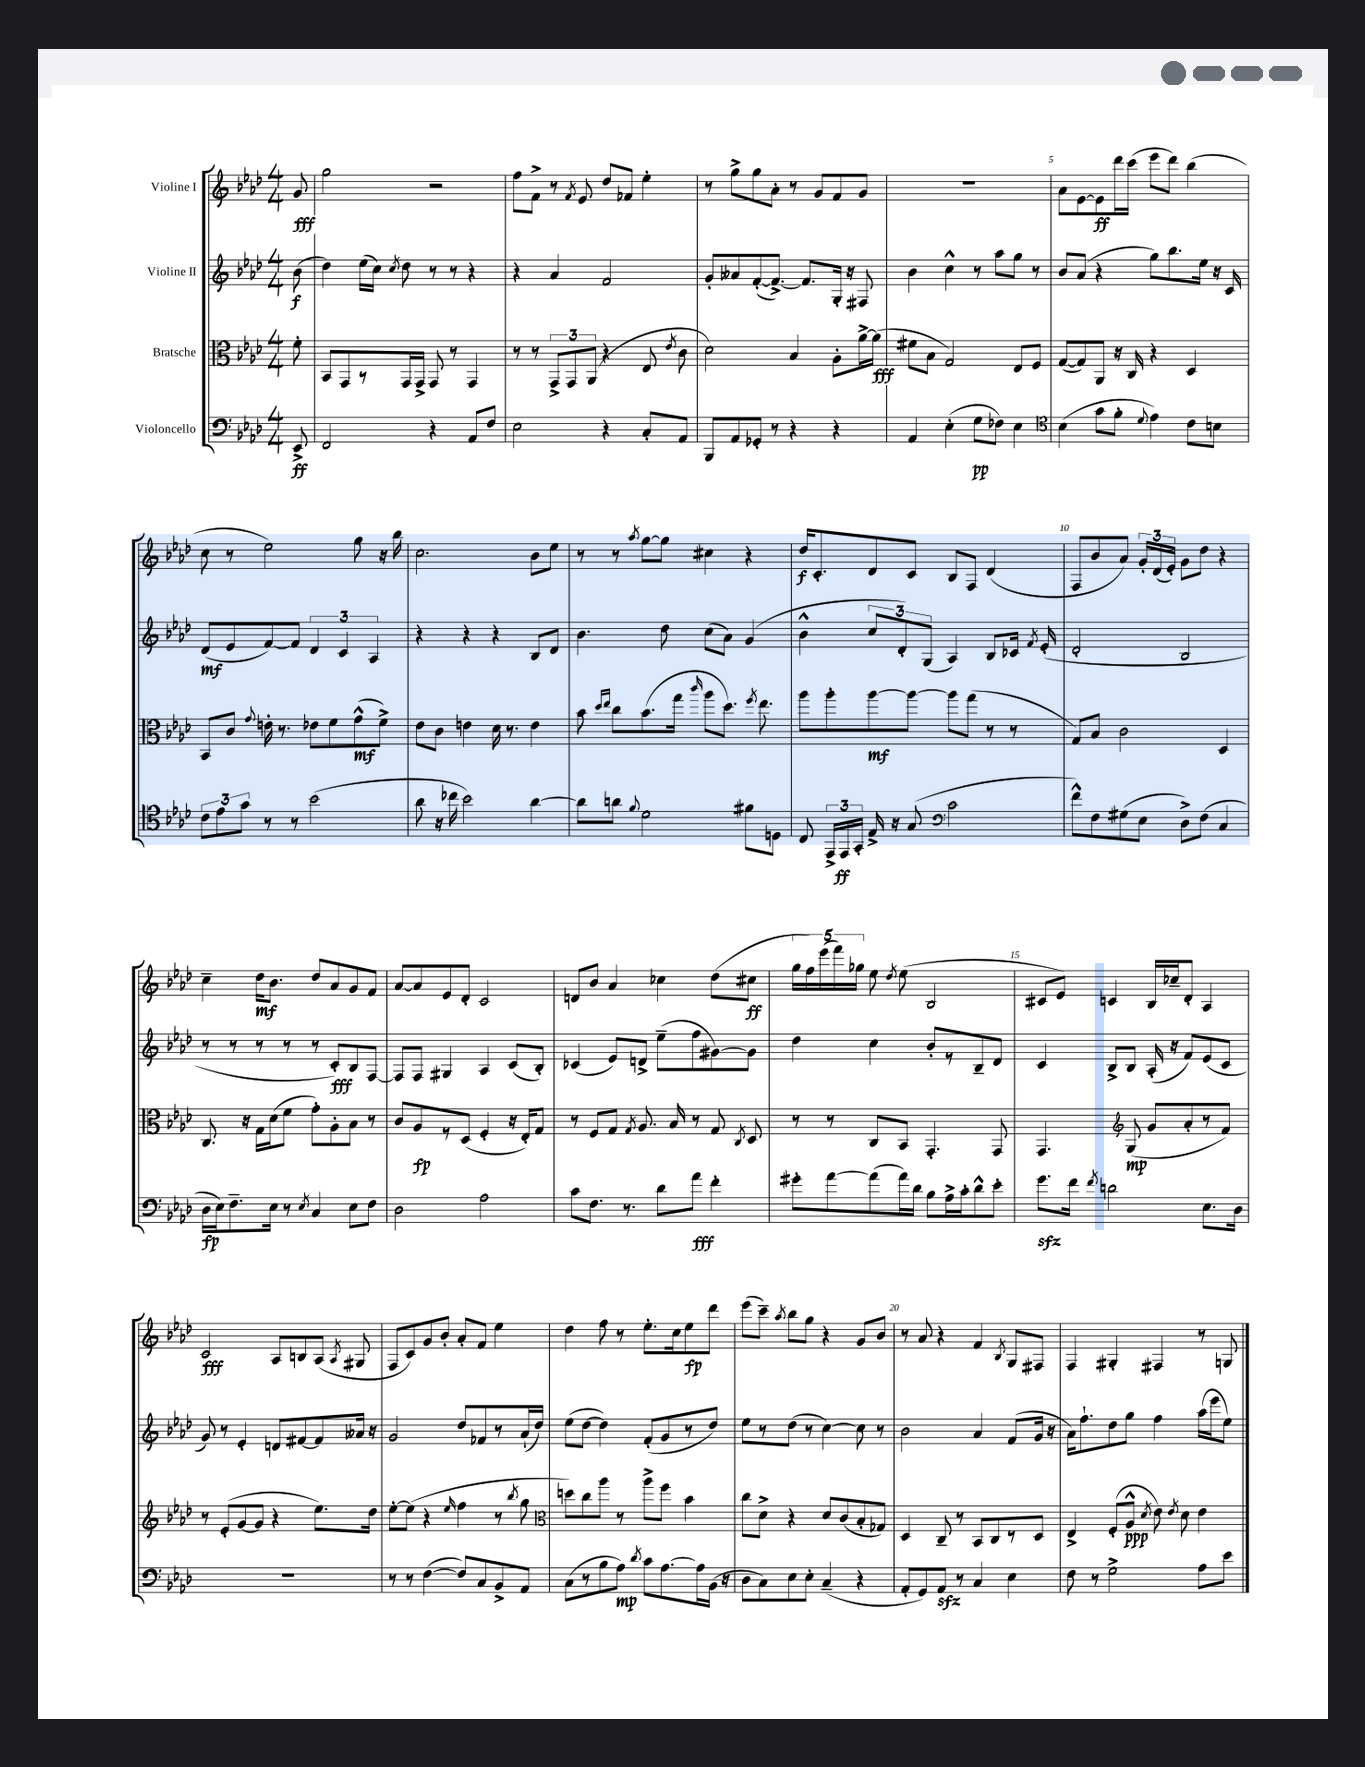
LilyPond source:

<<
\new StaffGroup <<
\new Staff = "s0" \with { instrumentName = "Violine I" } {
    \clef treble \key aes \major \numericTimeSignature \time 4/4 \partial 8
    \autoBeamOff g'8\fff |
    g''2 r2 |
    f''8[ f'8]-> r8 \acciaccatura { f'8 } ees'8 des''8[ fes'8] ees''4-. |
    r8 g''8[-> g''8 aes'8]-. r8 g'8[ f'8 g'8] |
    R1 |
    aes'8[ ees'8~ ees'8\ff des'''16 c'''16]( ees'''8[ des'''8]) bes''4( |
    c''8 r8 ees''2) g''8 r16 bes''16 |
    c''2. bes'8[ ees''8] |
    r8 r8 \acciaccatura { aes''8 } g''8[~ g''8] cis''4 r4 |
    des''16[\f c'8.-. des'8 c'8] bes8[ f8] des'4( |
    f8[ bes'8 aes'8]) \tuplet 3/2 { g'16[-. des'16( ees'16]-.) } g'8[ des''8] r4 |
    c''4-- des''16[\mf bes'8.] des''8[ aes'8 g'8 f'8] |
    aes'8[~ aes'8 ees'8 des'8]-. c'2 |
    d'8[ bes'8] aes'4 ces''4 des''8[( cis''8]\ff |
    \tuplet 5/4 { g''16[ f''16) ees'''16( f'''16) ges''16] } ees''8 \acciaccatura { des''8 } ees''8( bes2 |
    cis'8[ ees'8]) c'4 bes16[ ces''16-- des'8]-. aes4 |
    c'2\fff aes8[ b8 aes8]( \acciaccatura { aes8 } gis8 |
    f8[ c'8) g'8 bes'8]-. aes'8[-. f'8] ees''4 |
    des''4 f''8 r8 ees''8.[-. c''16 ees''8\fp des'''8] |
    ees'''8[( c'''8]--) \acciaccatura { aes''8 } bes''8[ g''8] r4 g'8[ bes'8] |
    r8 aes'8 r4 f'4 \acciaccatura { bes8 } g8[ fis8] |
    f4 gis4-. fis4 r8 g8 \bar "|." |
}
\new Staff = "s1" \with { instrumentName = "Violine II" } {
    \clef treble \key aes \major \numericTimeSignature \time 4/4 \partial 8
    \autoBeamOff bes'8\f( |
    des''4) ees''16[( c''16]) \acciaccatura { c''8 } des''8 r8 r8 r4 |
    r4 aes'4 f'2 |
    g'8[-. aeses'8 f'8~-.( f'8.]~->) f'8.[ g16]-. r16 fis8 |
    bes'4 c''4-^ r8 aes''8[ g''8] r8 |
    bes'8[ aes'8]( r4 g''8[) bes''8. ees''16] r16 c'16 |
    des'8[\mf( ees'8 f'8~) f'8] \tuplet 3/2 { des'4 c'4 aes4 } |
    r4 r4 r4 bes8[ des'8] |
    bes'4. des''8 c''8[( aes'8]) g'4( |
    bes'4-^ \tuplet 3/2 { c''8[ des'8-.) g8]( } aes4) bes8[ ces'16] \acciaccatura { f'8 } ees'16-.( |
    des'2-. bes2 |
    r8 r8 r8 r8 r8 c'8[-.\fff) bes8 f8]~ |
    f8[ f8] gis4 aes4 c'8[( bes8]-.) |
    ces'4( ees'8[) d'8]-> ees''8[--( f''8 gis'8~) gis'8] |
    des''4 c''4 bes'8[-. r8 bes8-- des'8] |
    c'4 bes8[-> bes8] aes16-.( r16 f'8[) ees'8( c'8] |
    g'8) r8 ees'4-. d'8[ fis'8~ fis'8 aeses'16] r16 |
    g'2 des''8[ fes'8 r8 aes'16-!( des''16]) |
    ees''8[( des''8]~ des''4) f'8[-.( g'8 r8 des''8]) |
    ees''8[ r8 des''8]( r8 c''4~) c''8 r8 |
    bes'2 aes'4 f'8[( g'16] r16 |
    aes'16[) f''8.-! des''8 g''8] f''4 aes''16[( ees'''16 ees''8]) \bar "|." |
}
\new Staff = "s2" \with { instrumentName = "Bratsche" } {
    \clef alto \key aes \major \numericTimeSignature \time 4/4 \partial 8
    \autoBeamOff f'8-. |
    bes,8[ g,8 r8 g,16 g,16]-> g,8 r8 g,4 |
    r8 r8 \tuplet 3/2 { g,8[-> g,8 aes,8]( } r4 ees8 \acciaccatura { ees'8 } c'8 |
    des'2) bes4 aes8[-. aes'16~-> aes'16]\fff( |
    fis'8[ bes8] g2) ees8[ f8] |
    g8[~( g8) aes,8] r16 c16 r4 des4 |
    bes,8[ c'8] \appoggiatura { g'8 } e'16-. r8. ees'8[ f'8 g'8-^\mf( f'8]->) |
    ees'8[ c'8] e'4 des'16 r8. e'4 |
    bes'8 \grace { des''16[ ees''16] } c''8[ bes'8.( g''16] \grace { c'''16 } aes''8[ des''8.]) \acciaccatura { f''8 } ees''8. |
    aes''8[ aes''8-. aes''8~\mf aes''8]~ aes''8[ g''8]( r8 r8 |
    g8[) bes8] c'2 des4 |
    c8. r16 g16[ des'16( f'8] g'8[-.) aes8-. bes8] r8 |
    c'8[ aes8\fp r8 des8]( f4-. r16 ees16[-.) g8] |
    r8 f8[ g8] \acciaccatura { g8 } aes8. bes16 r8 g8 \acciaccatura { c8 } des8 |
    r8 r8 c8[ bes,8] g,4.-. g,8 |
    g,4. \clef treble g8\mp( g'8[ aes'8-. r8 f'8]) |
    r8 ees'8[-.( g'8~ g'8] r4 ees''8.[) des''16] |
    ees''8[~-. ees''8]( r4 \grace { ees''16 } f''4 r8 \acciaccatura { bes''8 } g''8 |
    \clef alto d''8[) c''8 aes''8] r8 aes''8[-> f''8] bes'4 |
    c''8[ des'8]-> r4 des'8[ c'8( bes8-. ges8]) |
    des4 c8-- r8 bes,8[ c8 r8 des8] |
    ees4-> f8[-.( aes8]-^\ppp \acciaccatura { des'8 } ees'8) \acciaccatura { ees'8 } des'8 ees'4 \bar "|." |
}
\new Staff = "s3" \with { instrumentName = "Violoncello" } {
    \clef bass \key aes \major \numericTimeSignature \time 4/4 \partial 8
    \autoBeamOff ees,8->\ff |
    f,2 r4 aes,8[ f8] |
    ees2 r4 c8[-. aes,8] |
    bes,,8[ aes,8 ges,8]-. r8 r4 r4 |
    aes,4 ees4-.( g8[\pp fes8]) ees4 |
    \clef tenor bes4( g'8[ f'8]-. \appoggiatura { des'8 } ees'4) c'8[ b8] |
    \tuplet 3/2 { c'8[ ees'8 g'8] } r8 r8 bes'2( |
    aes'8 r16 ces''16 bes'2) aes'4~ |
    aes'8[ a'8] \appoggiatura { f'8 } des'2 fis'8[ d8] |
    c8 \tuplet 3/2 { ees,16[-> ees,16\ff g,16]-. } ees16-> r16 g8( \clef bass c'2 |
    f'8[-^) f8 gis8( ees8] des8[->) f8]( c4 |
    des16[\fp ees16) f8.-- ees16] r8 \acciaccatura { ees8 } c4 ees8[ f8] |
    des2 aes2 |
    c'8[ f8.] r8. des'8[ aes'8]\fff f'4-. |
    gis'8[-. aes'8~ aes'8( aes'16) des'16] bes8[ aes16-> c'16-. des'8-^ ees'8]-. |
    g'8.[\sfz f'16] \acciaccatura { f'8 } d'2 ees8.[ des16] |
    R1 |
    r8 r8 f4~( f8[) c8 bes,8-> aes,8] |
    c8[( r8 bes8 aes8]\mp) \acciaccatura { des'8 } c'8[ aes8.~ aes16 bes,16]( r16 |
    des8[ c8) ees8 ees8]-. c4--( r4 |
    aes,8[-. g,8) aes,8]\sfz r8 c4 ees4 |
    f8 r8 g2-> aes8[ ees'8] \bar "|." |
}
>>
>>
\layout { \context { \Score \override BarNumber.break-visibility = ##(#f #t #t) barNumberVisibility = #(every-nth-bar-number-visible 5) } }
